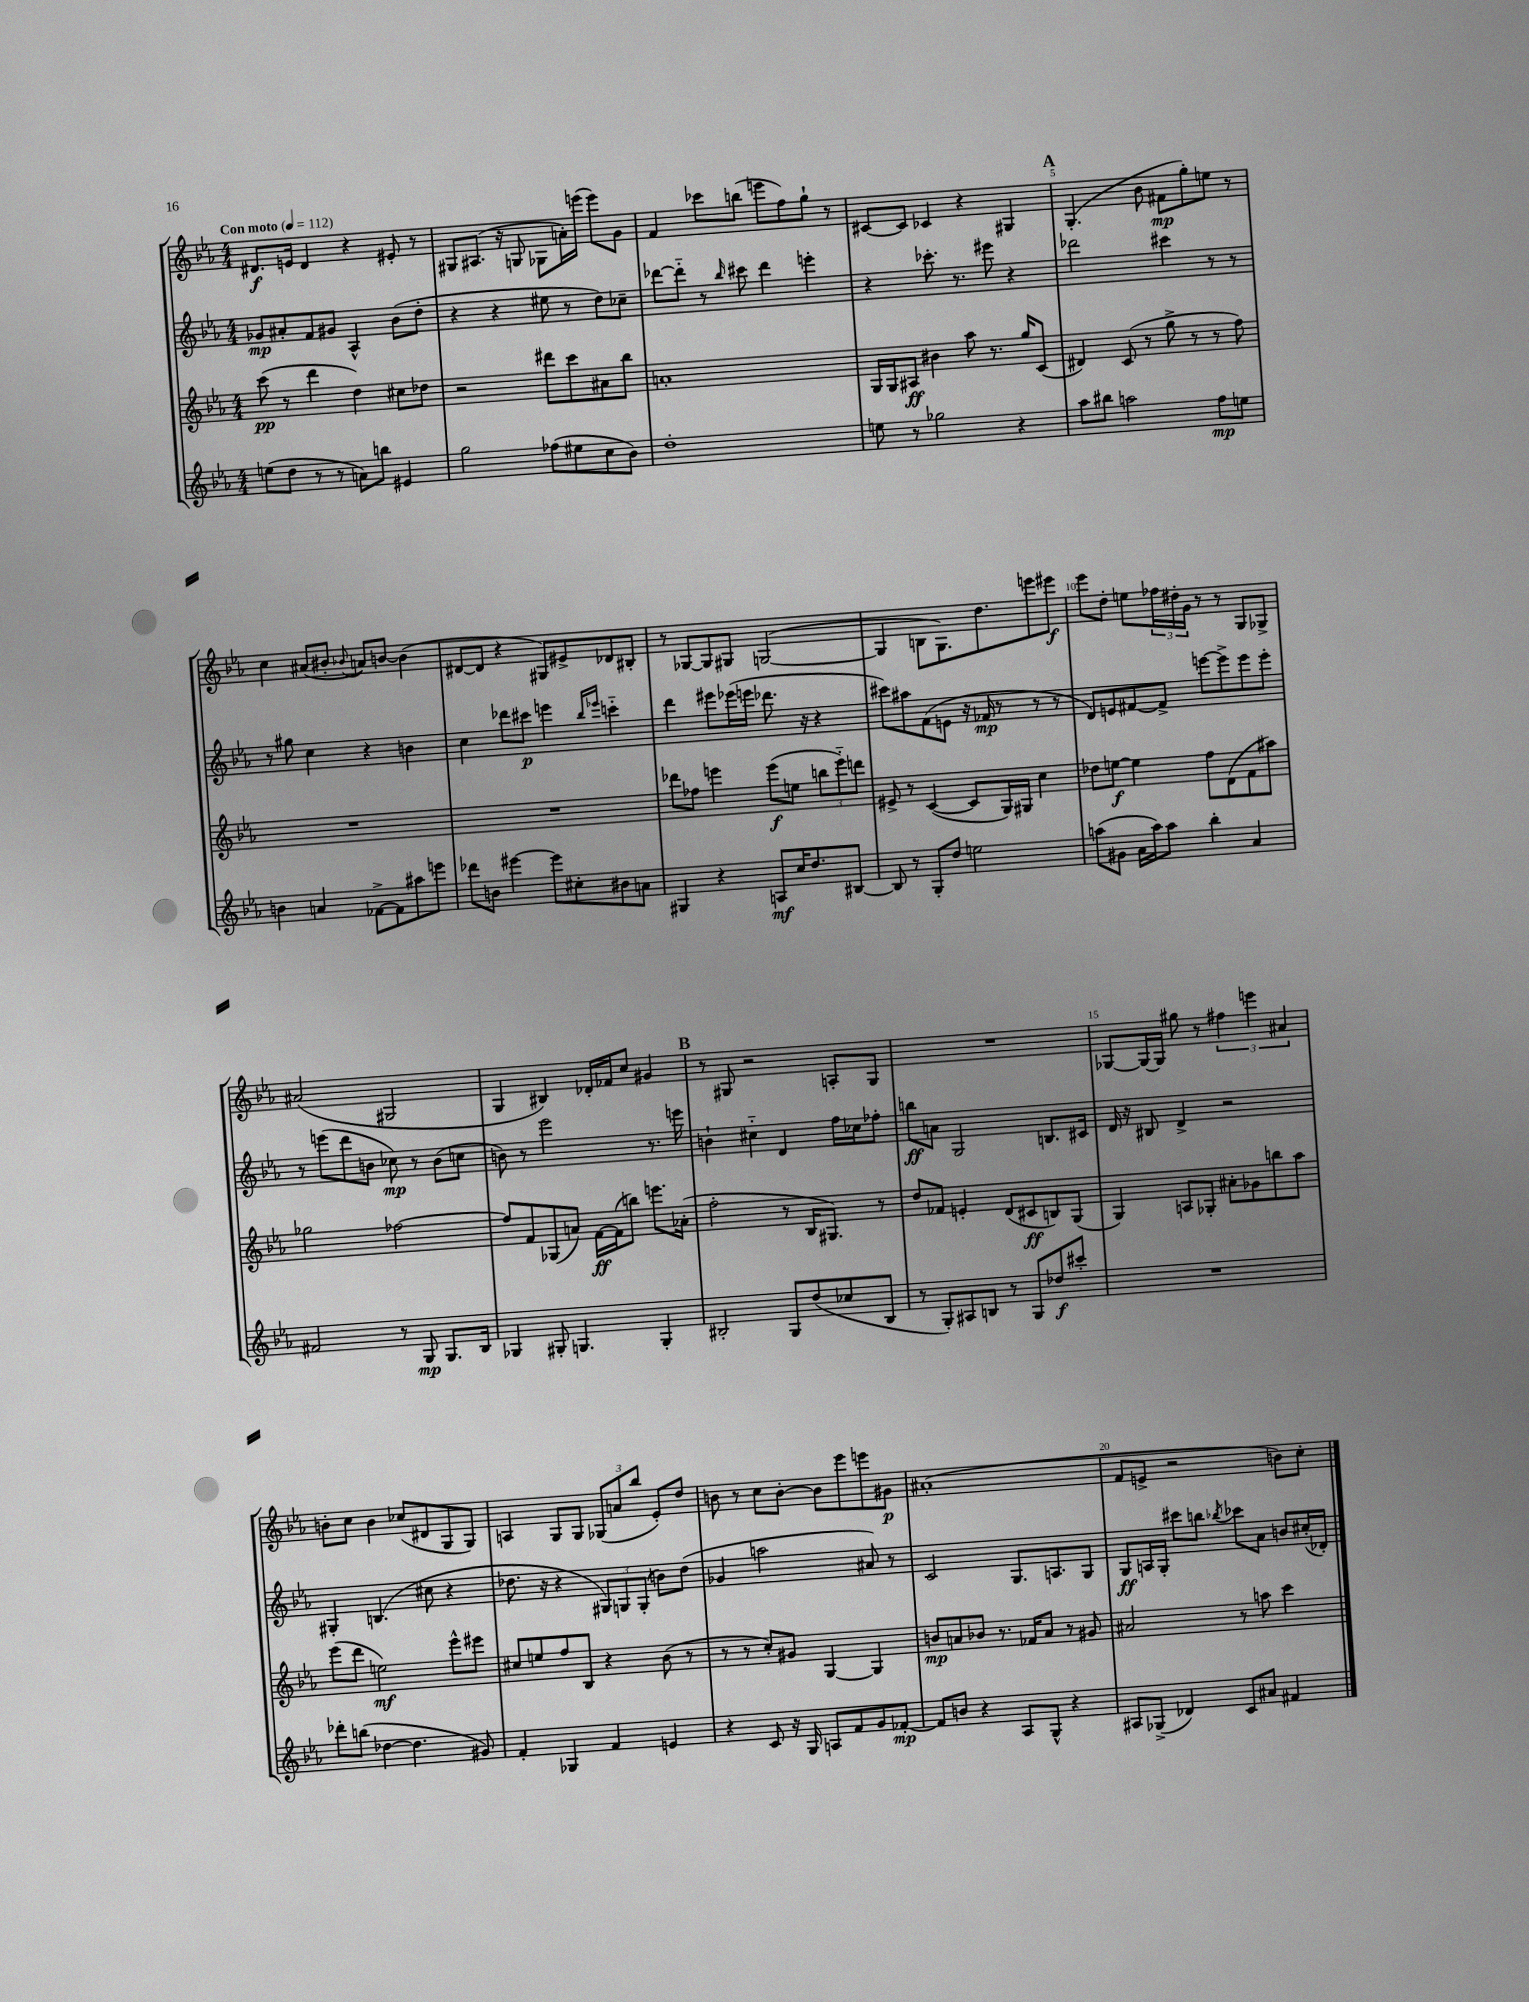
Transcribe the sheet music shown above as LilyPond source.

<<
\new StaffGroup <<
\new Staff = "s0" {
    \clef treble \key ees \major \numericTimeSignature \time 4/4 \tempo "Con moto" 4 = 112
    dis'8.\f e'16 dis'4 r4 eis'8-. r8 |
    gis8 ais8.( r16 g8 ges8 a'16-.) e'''16( e'''8) g'8 |
    f'4 ces'''8 b''8( e'''8 f''8) g''8-! r8 |
    cis'8~ cis'8 ces'4 r4 gis4 |
    \mark \markup { \bold "A" } g4.-.( bes'8 fis'8\mp g''8-.) e''8 r8 |
    c''4 ais'8( bis'8-. \appoggiatura { bes'8 } a'8) b'8~ b'4( |
    dis'8~ dis'8 r4 gis8) eis'8-> des'8 bis8-. |
    r8 ges8~ ges8 gis8 g2~( |
    g4 b8 g8.) d''8. e'''8 eis'''8\f |
    ees'''8 d''8-. e''8 \tuplet 3/2 { fes''16 dis''16-. g'16 } r8 r8 g8 ges8-> |
    ais'2( gis2 |
    g4 bis4) des'16-. fes'16 c''8 gis'4 |
    \mark \markup { \bold "B" } r8 gis8 r2 a8-. gis8 |
    R1 |
    ges8~ ges16~ ges16 gis''8 r8 \tuplet 3/2 { fis''4 e'''4 ais'4 } |
    b'8-. c''8 b'4 ces''8( dis'8 g8 g8) |
    a4 g8 g8 \tuplet 3/2 { ges8( a'8 bes''8 } ees'8-.) d''8 |
    b'8 r8 c''8 b'8~-. b'8 ees'''8 e'''8 gis'8\p |
    ais'1-.( |
    f'8 e'8-> r2 b'8) c''8-. \bar "|." |
}
\new Staff = "s1" {
    \clef treble \key ees \major \numericTimeSignature \time 4/4
    ges'8\mp ais'8-. f'8 gis'8 aes4-^ bes'8( d''8-. |
    r4 r4 eis''8 r8 d''8) ces''8-- |
    des'''8~ des'''8-_ r8 \grace { bes''16 } cis'''8 des'''4 e'''4-. |
    r4 ces'''8.-. r8. eis'''8 r4 |
    \mark \markup { \bold "A" } des'''2 cis'''4 r8 r8 |
    r8 gis''8 c''4 r4 b'4 |
    c''4 des'''8 cis'''8\p e'''4 \grace { bes''16 ees'''16 } c'''4-_ |
    d'''4 eis'''8 ees'''16( e'''16 des'''8. r16 r4 |
    cis'''8) ais''8 f'8( e'8 r16 fes'16\mp r8 r8 r8 |
    d'8) e'8 fis'8~ fis'8-> e'''8~ e'''8-> e'''8 e'''8-. |
    r8 e'''8( d'''8 b'8 ces''8\mp) r8 b'8( c''8 |
    b'8) r8 ees'''2 r8. e'''16 |
    \mark \markup { \bold "B" } b'4-! cis''4-_ d'4 f''16 ces''16 fes''8-. |
    b''8\ff a'8 g2 b8. cis'16 |
    d'16 r16 bis8 d'4-> r2 |
    gis4-. b4.( cis''8 r4 |
    des''8. r16 r4 \tuplet 3/2 { gis8) g8 g8-.( } b'8) des''8( |
    ges'4 a''2 ais'8) r8 |
    c'2 g8. a8. g8 |
    g8\ff a16 g16-. cis'''8 b''8 \acciaccatura { bes''8 } ces'''8 aes'8 b'8 cis''16-.( des'16-.) \bar "|." |
}
\new Staff = "s2" {
    \clef treble \key ees \major \numericTimeSignature \time 4/4
    c'''8\pp( r8 d'''4 d''4) cis''8 des''8 |
    r2 dis'''8 c'''8 ais'8 bes''8 |
    a'1-. |
    g16 g16 ais8\ff bis'4 aes''8 r8. g''16 c'8( |
    \mark \markup { \bold "A" } dis'4) c'8( r8 g''8-> r8 r8 f''8) |
    R1 |
    R1 |
    des'''8 fes''8 e'''4 e'''8\f( e''8 \tuplet 3/2 { b''8 e'''8-_) d'''8 } |
    eis'8-> r8 c'4~( c'8 g16) gis16 c''4 |
    des''8 e''8~\f e''4 f''8 d'8( f'8 ais''8) |
    ges''2 fes''2~ |
    fes''8 f'8 ges8( a'8) f'16~\ff f'16( b''8) e'''8. aes'16-.( |
    \mark \markup { \bold "B" } f''2-. r8 bes16 gis8.) r8 |
    d''8 fes'8 e'4-. d'8( cis'8\ff b8) g8( |
    g4) a8 ges8-. ais'8-. ges'8 b''8 aes''8 |
    ees'''8( d'''8 e''2\mf) ees'''8-^ eis'''8 |
    cis''8 e''8 f''8 bes8 r4 bes'8( r8 |
    r8 r8 c''8-.) gis'8 g4~ g4 |
    b'8\mp a'8 bes'8 r8. fes'16 a'8 r8 gis'8 |
    ais'2 r8 a''8 c'''4 \bar "|." |
}
\new Staff = "s3" {
    \clef treble \key ees \major \numericTimeSignature \time 4/4
    e''8( d''8 r8 r8 a'8) b''8 eis'4 |
    g''2 fes''8( eis''8 c''8 bes'8) |
    d''1-. |
    e''8 r8 ges''2 r4 |
    \mark \markup { \bold "A" } aes''8 bis''8 a''2 f''8\mp e''8 |
    b'4 a'4 fes'8~-> fes'8 ais''8 e'''8 |
    des'''8 b'8 eis'''4~ eis'''8 cis''8-. bis'8 a'8 |
    gis4 r4 a8\mf c''16 d''8. bis8~ |
    bis8 r8 g8-. d''8 e''2 |
    a''8( gis'8 aes'16 a''16) a''8 bes''4-. aes'4 |
    fis'2 r8 g8\mp g8. bes16 |
    ges4 gis8-. g4. g4-. |
    \mark \markup { \bold "B" } bis2-. g8 d''8( ces''8 bis8 |
    r8 g8-.) ais8 b8 r8 g8 des''8\f cis'''8-. |
    R1 |
    des'''8-. b''8( des''4~ des''4. gis'8) |
    f'4-. ges4 f'4 e'4 |
    r4 c'8 r16 g16 a8 f'8 g'8 fes'8~-.\mp |
    fes'8 b'8 r4 aes8 g8-^ r4 |
    ais8 ges8->( des'4) c'8 ais'8 fis'4 \bar "|." |
}
>>
>>
\layout { \context { \Score \override BarNumber.break-visibility = ##(#f #t #t) barNumberVisibility = #(every-nth-bar-number-visible 5) } }
